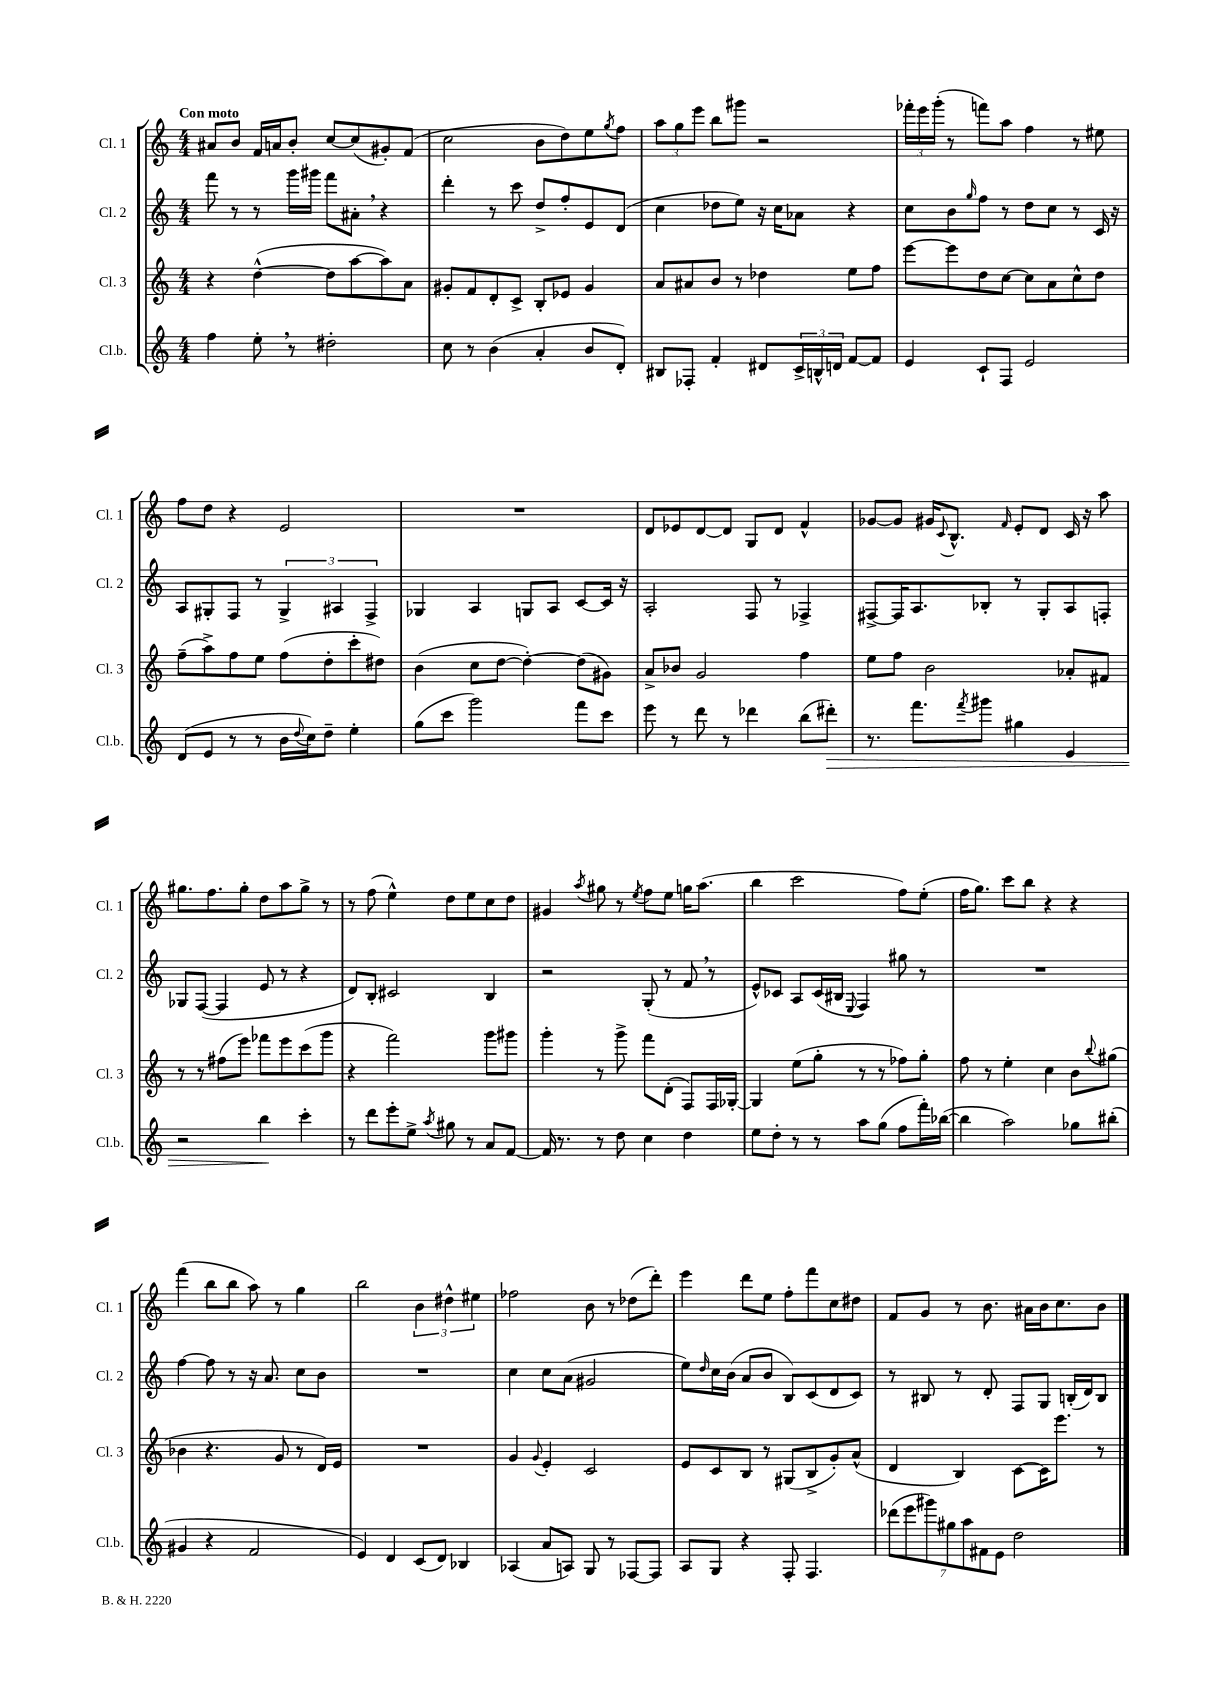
<<
\new StaffGroup <<
\new Staff = "s0" \with { instrumentName = "Cl. 1" shortInstrumentName = "Cl. 1" } {
    \clef treble \key c \major \numericTimeSignature \time 4/4 \tempo "Con moto"
    ais'8 b'8 f'16 a'16 b'8-. c''8~ c''8( gis'8-.) f'8( |
    c''2 b'8 d''8) e''8 \acciaccatura { g''8 } f''8 |
    \tuplet 3/2 { a''8 g''8 e'''8 } b''8 gis'''8 r2 |
    \tuplet 3/2 { fes'''16-. e'''16 g'''16-.( } r8 f'''8) a''8 f''4 r8 eis''8 |
    f''8 d''8 r4 e'2 |
    R1 |
    d'8 ees'8 d'8~ d'8 g8 d'8 f'4-^ |
    ges'8~ ges'8 gis'16 \appoggiatura { c'8 } b8.-^ \grace { f'16 } e'8-. d'8 c'16 r16 a''8 |
    gis''8. f''8. gis''8-. d''8 a''8 gis''8-> r8 |
    r8 f''8( e''4-^) d''8 e''8 c''8 d''8 |
    gis'4 \acciaccatura { a''8 } gis''8 r8 \acciaccatura { e''8 } f''8 e''8 g''16 a''8.( |
    b''4 c'''2 f''8) e''8-.( |
    f''16 g''8.) c'''8 b''8 r4 r4 |
    f'''4( b''8 b''8 a''8) r8 g''4 |
    b''2 \tuplet 3/2 { b'4 dis''4-^ eis''4 } |
    fes''2 b'8 r8 des''8( d'''8-.) |
    e'''4 d'''8 e''8 f''8-. f'''8 c''8 dis''8 |
    f'8 g'8 r8 b'8. ais'16 b'16 c''8. b'8 \bar "|." |
}
\new Staff = "s1" \with { instrumentName = "Cl. 2" shortInstrumentName = "Cl. 2" } {
    \clef treble \key c \major \numericTimeSignature \time 4/4
    f'''8 r8 r8 g'''16 gis'''16 f'''8 ais'8-. \breathe r4 |
    d'''4-. r8 c'''8 d''8-> f''8-. e'8 d'8( |
    c''4 des''8 e''8) r16 c''16 aes'8 r4 |
    c''8 b'8 \grace { g''16 } f''8 r8 d''8 c''8 r8 c'16 r16 |
    a8 gis8-. f8 r8 \tuplet 3/2 { gis4-> ais4 f4-> } |
    ges4 a4 g8 a8 c'8~ c'16 r16 |
    a2-. f8 r8 fes4-> |
    fis8~-> fis16 a8. bes8-. r8 g8-. a8 f8-. |
    ges8 f8~( f4 e'8 r8 r4 |
    d'8) b8-. cis'2 b4 |
    r2 g8-.( r8 f'8 \breathe r8 |
    e'8-^) ces'8 a8 ces'16( bis16 \appoggiatura { e8 } f4) gis''8 r8 |
    R1 |
    f''4~ f''8 r8 r16 a'8. c''8 b'8 |
    R1 |
    c''4 c''8 a'8( gis'2 |
    e''8) \grace { d''16 } c''16 b'16( a'8 b'8 b8) c'8( d'8 c'8) |
    r8 bis8 r8 d'8-. f8 g8 b16-.( d'16) b8 \bar "|." |
}
\new Staff = "s2" \with { instrumentName = "Cl. 3" shortInstrumentName = "Cl. 3" } {
    \clef treble \key c \major \numericTimeSignature \time 4/4
    r4 d''4~-^( d''8 a''8~ a''8) a'8 |
    gis'8-. f'8 d'8-. c'8-> b8-. ees'8 gis'4 |
    a'8 ais'8 b'8 r8 des''4 e''8 f''8 |
    e'''8~ e'''8 d''8 c''8~ c''8 a'8 c''8-^ d''8 |
    f''8--( a''8->) f''8 e''8 f''8( d''8-. c'''8-. dis''8) |
    b'4( c''8 d''8~ d''4~-.) d''8( gis'8) |
    a'8-> bes'8 g'2 f''4 |
    e''8 f''8 b'2 aes'8-. fis'8 |
    r8 r8 fis''8( e'''8) fes'''8 e'''8 c'''8( g'''8 |
    r4 f'''2) g'''8 gis'''8 |
    g'''4-. r8 g'''8-> f'''8 d'8-.( f8) f16 ges16~-. |
    ges4 e''8( g''8-. r8 r8 fes''8) g''8-. |
    f''8 r8 e''4-. c''4 b'8 \appoggiatura { b''8 } gis''8( |
    bes'4 r4. g'8 r8 d'16) e'16 |
    R1 |
    g'4 \appoggiatura { g'8 } e'4-. c'2 |
    e'8 c'8 b8 r8 gis8( b8-> g'8-.) a'8-^( |
    d'4 b4) c'8~ c'16 e'''8. r8 \bar "|." |
}
\new Staff = "s3" \with { instrumentName = "Cl.b." shortInstrumentName = "Cl.b." } {
    \clef treble \key c \major \numericTimeSignature \time 4/4
    f''4 e''8-. \breathe r8 dis''2-. |
    c''8 r8 b'4( a'4-. b'8 d'8-.) |
    bis8 fes8-. f'4-. dis'8 \tuplet 3/2 { c'16-> b16-^ d'16 } f'8~ f'8 |
    e'4 c'8-! f8 e'2 |
    d'8( e'8 r8 r8 b'16 \appoggiatura { d''8 } c''16) d''8-- e''4-. |
    g''8( c'''8 g'''2) f'''8 c'''8 |
    e'''8 r8 d'''8 r8 des'''4 b''8( dis'''8-.\>) |
    r8. f'''8. \acciaccatura { f'''8 } gis'''8 gis''4 e'4 |
    r2 b''4\! c'''4-. |
    r8 d'''8 e'''8-. e''8-> \acciaccatura { a''8 } gis''8 r8 a'8 f'8~ |
    f'16 r8. r8 d''8 c''4 d''4 |
    e''8 d''8-. r8 r8 a''8 g''8( f''8 f'''16-.) bes''16~( |
    bes''4 a''2) ges''8 bis''8-.( |
    gis'4 r4 f'2 |
    e'4) d'4 c'8( d'8) bes4 |
    aes4( a'8 a8) g8 r8 fes8~ fes8 |
    a8 g8 r4 f8-. f4. |
    \tuplet 7/4 { des'''8( e'''8 gis'''8) gis''8 a''8 fis'8 e'8 } d''2 \bar "|." |
}
>>
>>
\layout { \context { \Score \remove "Bar_number_engraver" } }
